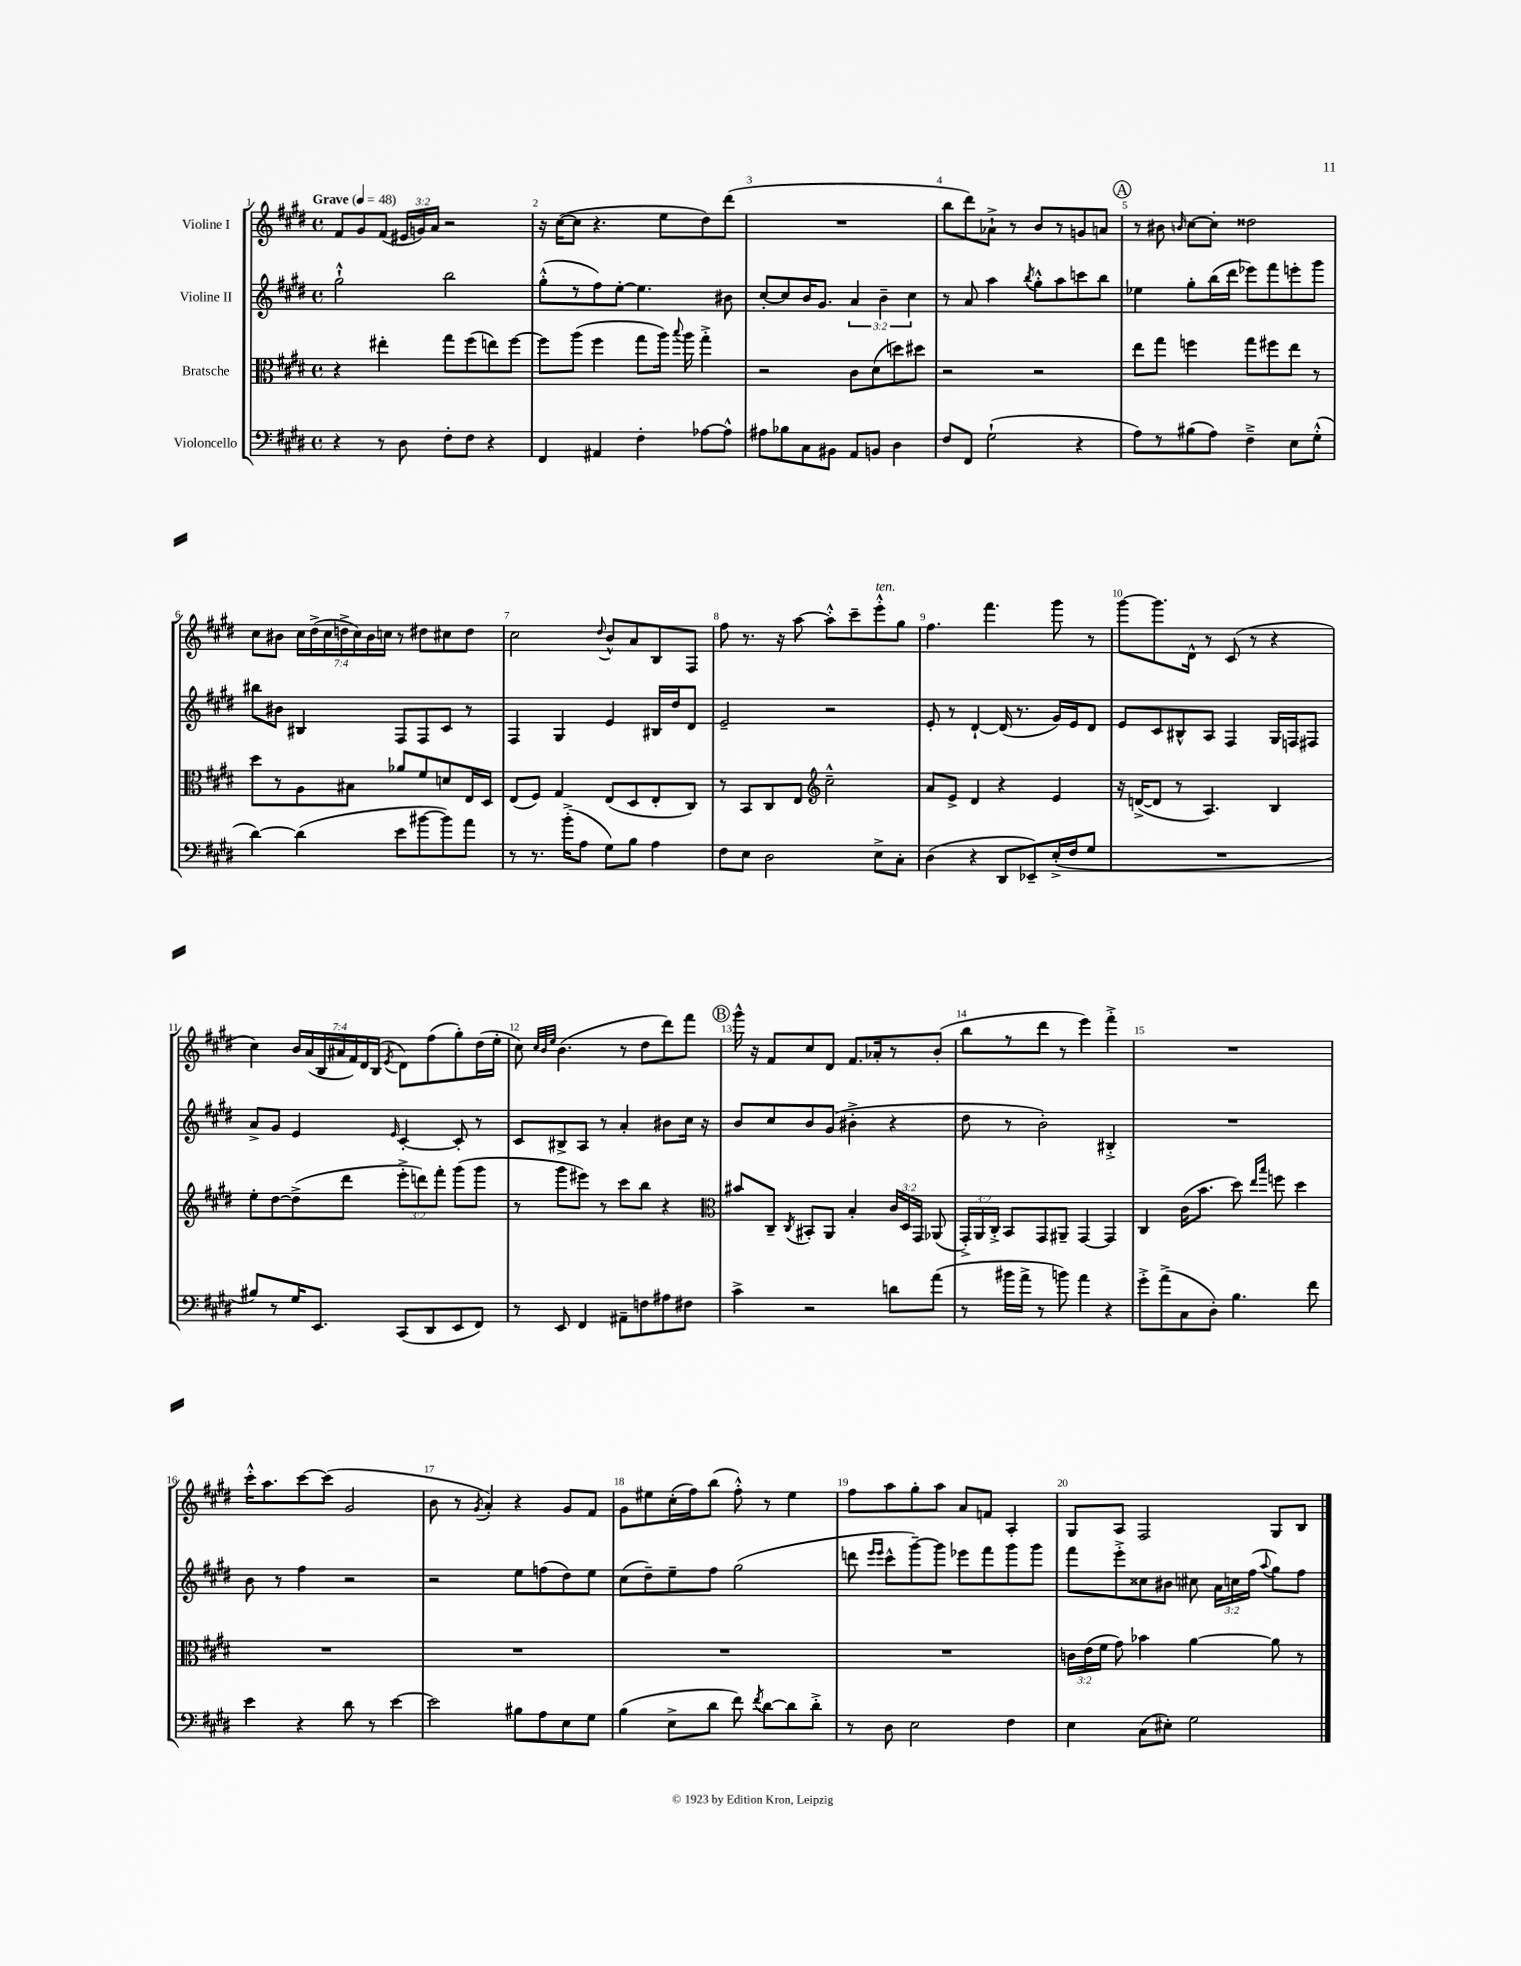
<<
\new StaffGroup <<
\new Staff = "s0" \with { instrumentName = "Violine I" } {
    \clef treble \key e \major \defaultTimeSignature \time 4/4 \override Staff.TupletNumber.text = #tuplet-number::calc-fraction-text \tempo "Grave" 4 = 48
    \autoBeamOff fis'8[ gis'8 fis'8]( \tuplet 3/2 { eis'16[ g'16) a'16] } r2 |
    r16 cis''16[~( cis''8] r4. e''8[ dis''8) dis'''8]( |
    R1 |
    b''8[ dis'''8) aes'8]-!-> r8 b'8[ r8 g'8 a'8] |
    \mark \markup { \circle "A" } r8 bis'8 \grace { b'16 } cis''8[~ cis''8]-. disis''2 |
    cis''8[ bis'8] \tuplet 7/4 { cis''16[ dis''16->( cis''16 d''16-> cis''16) bis'16 c''16] } r8 dis''8[ cis''8 dis''8] |
    cis''2 \appoggiatura { dis''8 } b'8[-^ a'8 b8 fis8] |
    fis''8 r8. r16 a''8~ a''8[-.-^ cis'''8-- e'''8-.-^^\markup { \italic "ten." } gis''8] |
    fis''4. fis'''4. gis'''8 r8 |
    gis'''8[~ gis'''8. dis'16]-^ r8 cis'8( r8 r4 |
    cis''4) \tuplet 7/4 { b'16[ a'16( b16 ais'16 fis'16) dis'16 b16]( } \acciaccatura { e'8 } dis'8[) fis''8( gis''8-.) dis''16( e''16]-. |
    cis''8) \grace { cis''32[ b'32 e''32] } b'4.( r8 dis''8[ dis'''8) fis'''8] |
    \mark \markup { \circle "B" } gis'''16-^ r16 fis'8[ cis''8 dis'8] fis'8.[ aes'16-. r8 b'8]-.( |
    b''8[ r8 dis'''8] r8 e'''4) fis'''4-.-> |
    R1 |
    cis'''16[-.-^ a''8. cis'''8~ cis'''8]( gis'2 |
    b'8 r8 \acciaccatura { gis'8 } a'4-.) r4 gis'8[ fis'8] |
    gis'8[ eis''8 cis''16-.( fis''16) b''8]( fis''8-.-^) r8 eis''4 |
    fis''8[ a''8 gis''8-. a''8] a'8[ f'8] a4-. |
    gis8[ a8] fis2 gis8[ b8] \bar "|." |
}
\new Staff = "s1" \with { instrumentName = "Violine II" } {
    \clef treble \key e \major \defaultTimeSignature \time 4/4 \override Staff.TupletNumber.text = #tuplet-number::calc-fraction-text
    \autoBeamOff gis''2-!-^ b''2 |
    gis''8[-.-^( r8 fis''8) e''8]~-. e''4. bis'8 |
    cis''8[~-. cis''8 b'16 gis'8.] \tuplet 3/2 { a'4 b'4-- cis''4 } |
    r8 a'8 a''4 \acciaccatura { b''8 } gis''8[-.-^ a''8 c'''8 b''8] |
    \mark \markup { \circle "A" } ees''4 gis''8[-. b''16( dis'''16] ees'''8[) fis'''8 e'''8-. gis'''8] |
    bis''8[ bis'8] bis4 fis8[ fis8 cis'8] r8 |
    fis4 gis4 e'4 bis16[ dis''16 dis'8] |
    e'2-- r2 |
    e'8-. r8 dis'4~-! dis'16( r8. gis'16[) e'16 dis'8] |
    e'8[ cis'8 bis8-^ a8] fis4 gis16[ f16 fis8] |
    a'8[-> gis'8] e'4 \grace { e'16 } cis'4~-. cis'8-. r8 |
    cis'8[ bis8-> a8] r8 a'4-. bis'8[ cis''16] r16 |
    \mark \markup { \circle "B" } b'8[ cis''8 b'8 gis'8]( bis'4-.-> r4 |
    dis''8 r8 b'2-.) bis4-.-> |
    R1 |
    b'8 r8 fis''4 r2 |
    r2 e''8[ f''8( dis''8) e''8] |
    cis''8[( dis''8--) e''8-- fis''8] gis''2( |
    d'''8 \grace { e'''16[ e'''16] } cis'''8[-^ gis'''8~--) gis'''8] ees'''8[ fis'''8 gis'''8 gis'''8] |
    fis'''8[ e'''8-.-> cisis''8 bis'8] cis''8 \tuplet 3/2 { a'16[ c''16 fis''16]( } \appoggiatura { a''8 } gis''8[) fis''8] \bar "|." |
}
\new Staff = "s2" \with { instrumentName = "Bratsche" } {
    \clef alto \key e \major \defaultTimeSignature \time 4/4 \override Staff.TupletNumber.text = #tuplet-number::calc-fraction-text
    \autoBeamOff r4 eis''4-. gis''8[ fis''8( e''8) fis''8]~ |
    fis''8[ a''8]( fis''4 gis''8[ a''16]) \appoggiatura { b''8 } a''16 gis''4-.-> |
    r2 cis'8[ dis'8( d''8) dis''8] |
    r2 r2 |
    \mark \markup { \circle "A" } e''8[ gis''8] f''4 gis''8[ fis''8 e''8] r8 |
    dis''8[ r8 a8 bis8] aes'8[ fis'8 d'8 e16 dis16] |
    e8[( fis8]) gis4 e8[( dis8 e8-. cis8]) |
    r8 b,8[ cis8 e8] \clef treble cis''2---^ |
    a'8[ e'8]-> dis'4 r4 e'4 |
    r16 d'16[~->( d'8] r8 a4.) b4 |
    e''8[-. dis''8~ dis''8->( dis'''8] \tuplet 3/2 { e'''8[-.-> d'''8) fis'''8]-. } gis'''8[( gis'''8] |
    r8 gis'''8[ eis'''8]) r8 cis'''8[ b''8] r4 |
    \mark \markup { \circle "B" } \clef alto bis'8[ cis8]-- \acciaccatura { cis8 } bis,8[-. a,8] b4-. \tuplet 3/2 { cis'16[ dis16 gis,16] } aes,8( |
    \tuplet 3/2 { gis,16[-.->) a,16 cis16]-.-> } b,8[ gis,8 ais,8]-- gis,4~ gis,4 |
    cis4 cis'16[( b'8.] dis''8) \grace { e''16[ b''16] } f''8 dis''4 |
    R1 |
    R1 |
    R1 |
    R1 |
    \tuplet 3/2 { c'16[ e'16( fis'16] } gis'8) bes'4 a'4~ a'8 r8 \bar "|." |
}
\new Staff = "s3" \with { instrumentName = "Violoncello" } {
    \clef bass \key e \major \defaultTimeSignature \time 4/4
    \autoBeamOff r4 r8 dis8 fis8[-. fis8] r4 |
    fis,4 ais,4 fis4-. aes8[~ aes8]-^ |
    ais8[ bes8 cis8 bis,8] a,8[ b,8] dis4 |
    fis8[ fis,8] gis2-!( r4 |
    \mark \markup { \circle "A" } a8[) r8 bis8( a8]) fis4---> e8[ gis8]-.-^( |
    dis'4~) dis'4( e'8[ bis'8~ bis'8) a'8] |
    r8 r8. b'16[-.->( a8] gis8[) b8] a4 |
    fis8[ e8] dis2 e8[-> cis8]-. |
    dis4( r4 dis,8[ ees,8--) e16-.->( fis16 gis8] |
    R1 |
    bis8[) r8 gis16 e,8.] cis,8[( dis,8 e,8 fis,8]) |
    r8 e,8 fis,4 ais,8[-- f8 ais8 fis8] |
    \mark \markup { \circle "B" } cis'4-> r2 d'8[ a'8]( |
    r8 bis'16[ a'16]-> r8 b'8) a'4 r4 |
    gis'8[-.-> a'8->( cis8 dis8]-.) b4. fis'8 |
    e'4 r4 dis'8 r8 e'4~ |
    e'2 bis8[ a8 e8 gis8] |
    b4( e8[-> dis'8] fis'8) \acciaccatura { fis'8 } dis'8[~ dis'8 dis'8]-.-> |
    r8 dis8 e2 fis4 |
    e4 cis8[( eis8]-.) gis2 \bar "|." |
}
>>
>>
\layout { \context { \Score \override BarNumber.break-visibility = ##(#f #t #t) barNumberVisibility = #all-bar-numbers-visible } }
